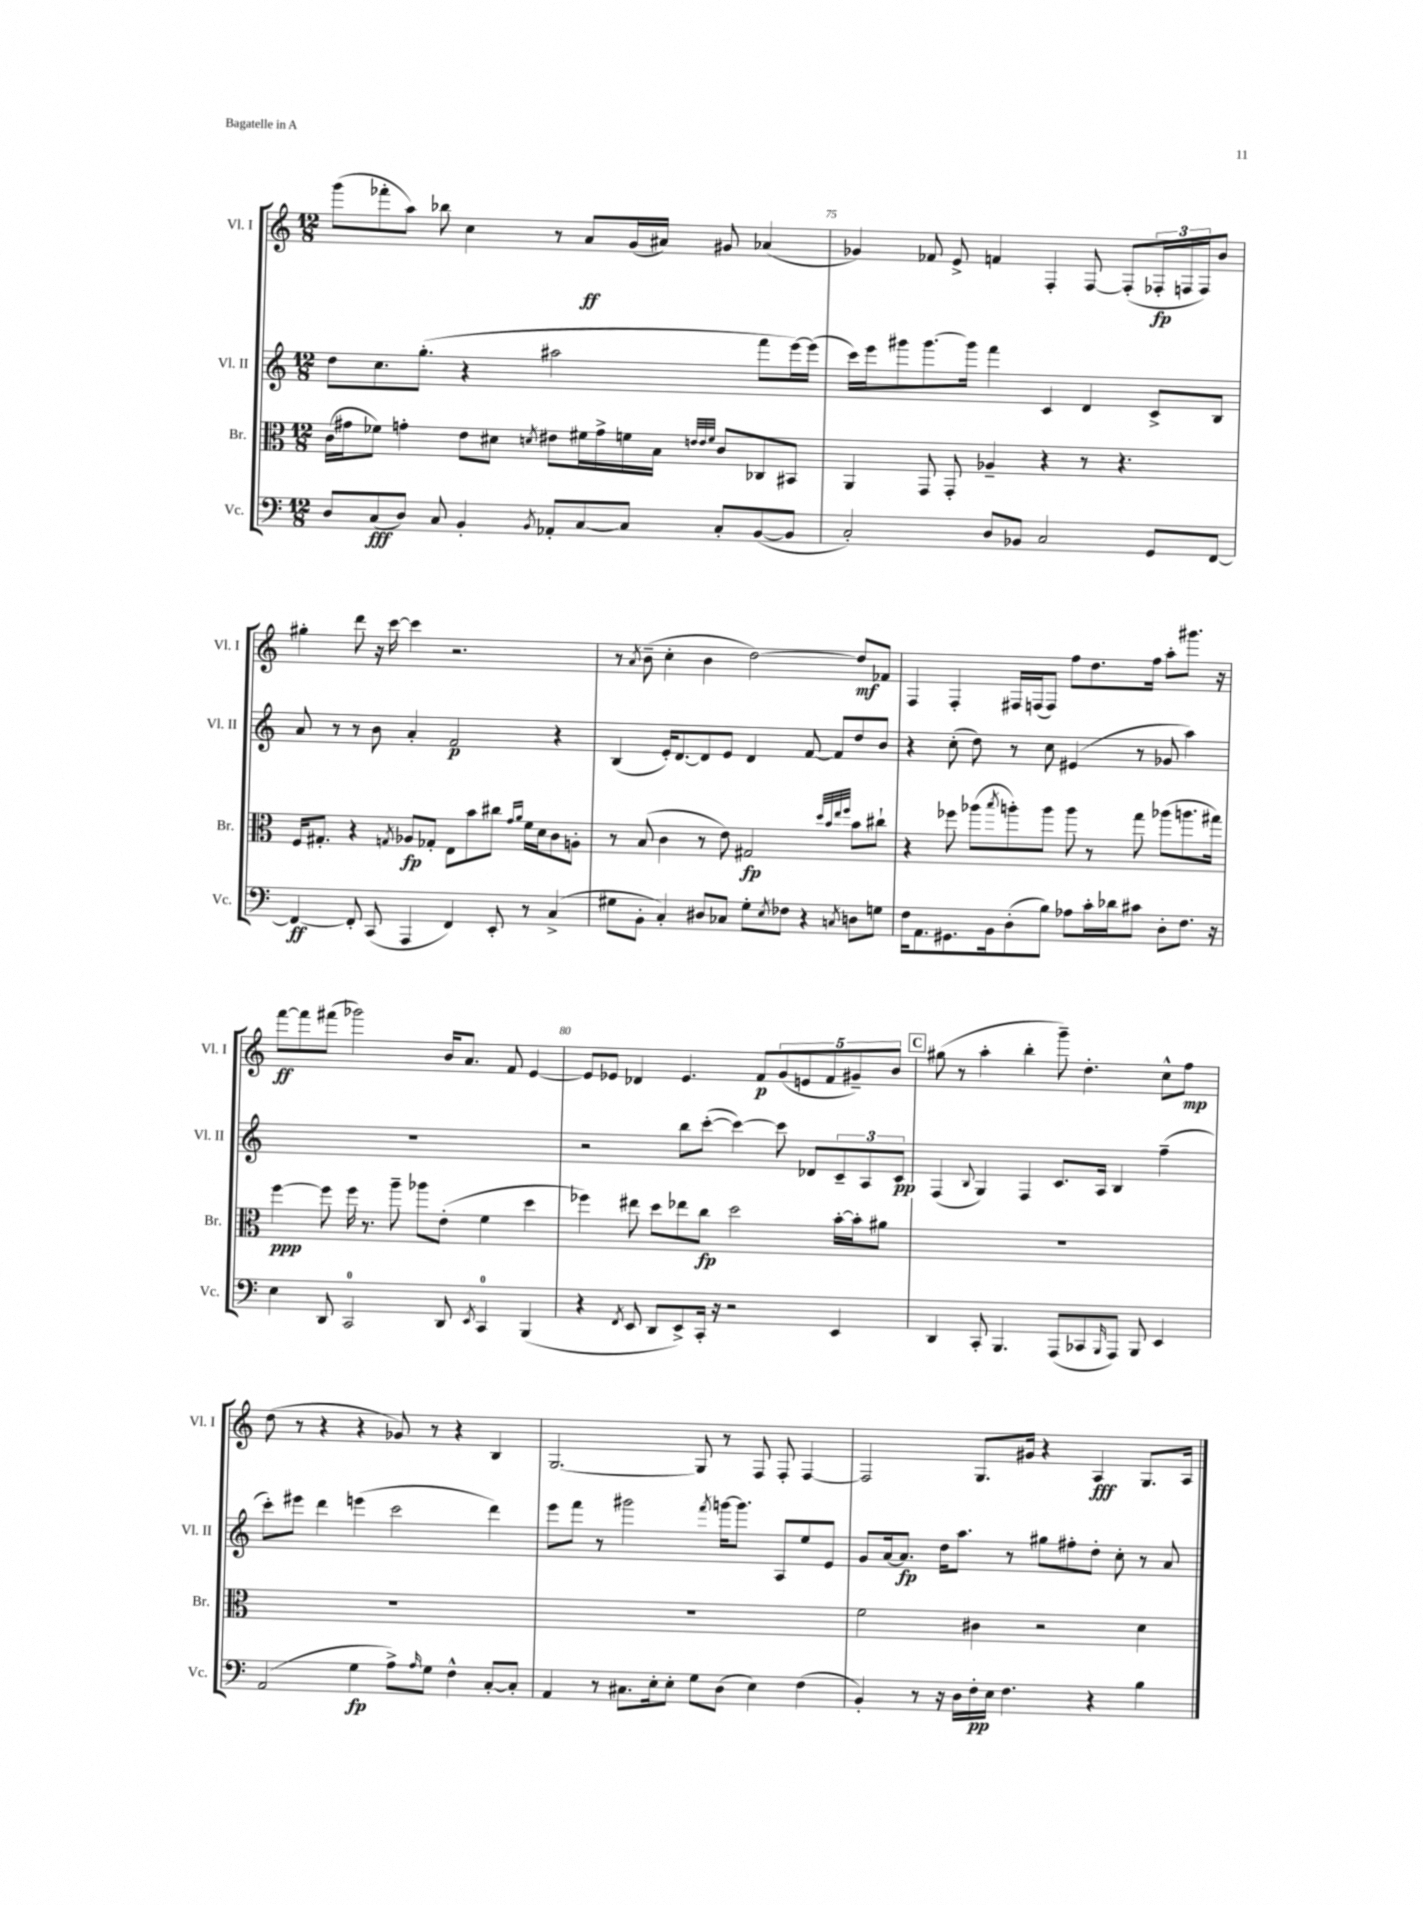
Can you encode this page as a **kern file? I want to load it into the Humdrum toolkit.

**kern	**dynam	**kern	**dynam	**kern	**dynam	**kern	**dynam
*part4	*part4	*part3	*part3	*part2	*part2	*part1	*part1
*staff4	*staff4	*staff3	*staff3	*staff2	*staff2	*staff1	*staff1
*I"Vc.	*	*I"Br.	*	*I"Vl. II	*	*I"Vl. I	*
*I'Vc.	*	*I'Br.	*	*I'Vl. II	*	*I'Vl. I	*
*clefF4	*	*clefC3	*	*clefG2	*	*clefG2	*
*k[]	*	*k[]	*	*k[]	*	*k[]	*
*M12/8	*	*M12/8	*	*M12/8	*	*M12/8	*
=74	=74	=74	=74	=74	=74	=74	=74
8D/L	.	(16c\LL	.	8dd\L	.	(8ggg\L	.
.	.	16g#X\J	.	.	.	.	.
(8C/	fff	8f-X\J)	.	8.cc\	.	8fff-X'\	.
8D/J)	.	4gn'\	.	.	.	8aa\J)	.
.	.	.	.	(8.gg'\J	.	.	.
8C/	.	.	.	.	.	8bb-X\	.
4BB'/	.	8e\L	.	4r	.	4cc\	.
.	.	8d#X\J	.	.	.	.	.
8qBB/	.	8qdn/	.	.	.	.	.
8AA-X'/L	.	8e#X\L	.	2aa#X\	.	8r	.
[8C/	.	16f#X\L	.	.	.	8a/L	ff
.	.	16g^\	.	.	.	.	.
8C/J]	.	16fn\	.	.	.	(16g/L	.
.	.	16B\JJ	.	.	.	16a#X/JJ)	.
.	.	32qqen/LLL	.	.	.	.	.
.	.	32qqe/	.	.	.	.	.
.	.	32qqf/JJJ	.	.	.	.	.
8C'/L	.	8c/L	.	.	.	8g#X/	.
([8BB/	.	8C-X/	.	8fff\L	.	(4a-X/	.
8BB/J]	.	8BB#X/J	.	[16eee\L)	.	.	.
.	.	.	.	(16eee\JJ]	.	.	.
=75	=75	=75	=75	=75	=75	=75	=75
2C'/)	.	4AA/	.	16ccc\LL)	.	4g-X/)	.
.	.	.	.	16eee\J	.	.	.
.	.	.	.	8ggg#X\	.	.	.
.	.	8GG/	.	[8.ggg#\	.	8f-X/	.
.	.	8GG'/	.	.	.	8e^/	.
.	.	.	.	16ggg#\Jk]	.	.	.
8D/L	.	4A-X~/	.	4fff\	.	4fn/	.
8BB-X/J	.	.	.	.	.	.	.
2C/	.	4r	.	4c/	.	4F'/	.
.	.	8r	.	4d/	.	[8F/	.
.	.	4.r	.	.	.	(8F'/L]	.
8GG/L	.	.	.	8c^/L	.	24F-X'/L	fp
.	.	.	.	.	.	24Fn/	.
.	.	.	.	.	.	24F/J)	.
[8FF/J	.	.	.	8B/J	.	8b/J	.
!!LO:LB:g=z
=76	=76	=76	=76	=76	=76	=76	=76
4FF/_	ff	16F/KL	.	8a/	.	4gg#X'\	.
.	.	8.G#X'/J	.	.	.	.	.
.	.	.	.	8r	.	.	.
8FF'/]	.	4r	.	8r	.	8ddd\	.
(8CC/	.	.	.	8b\	.	16r	.
.	.	.	.	.	.	[16ccc\	.
.	.	8qGn/	.	.	.	.	.
4AAA/	.	8A-X/L	fp	4a'/	.	4ccc\]	.
.	.	8G-X'/J	.	.	.	.	.
4FF/)	.	8E\L	.	2f/	p	2.r	.
.	.	8b\	.	.	.	.	.
8EE'/	.	8cc#X\J	.	.	.	.	.
.	.	16qqg/LL	.	.	.	.	.
.	.	16qqa/JJ	.	.	.	.	.
8r	.	16f\LL	.	.	.	.	.
.	.	16d\J	.	.	.	.	.
(4C^/	.	8c\	.	4r	.	.	.
.	.	8An'\J	.	.	.	.	.
=77	=77	=77	=77	=77	=77	=77	=77
8G#X\L	.	8r	.	(4B/	.	8r	.
.	.	.	.	.	.	8qa/	.
8BB'\J	.	(8B/	.	.	.	(8b~\	.
4C'/)	.	4c\	.	16e'/KL)	.	4cc'\	.
.	.	.	.	[8.d/	.	.	.
8D#X/L	.	8r	.	8d/]	.	4b\	.
8C-X/J	.	8e\)	.	8e/J	.	.	.
8G#'\L	.	2G#X/	fp	4d/	.	[2dd\)	.
8qE/	.	.	.	.	.	.	.
8F-X\J	.	.	.	.	.	.	.
4r	.	.	.	[8f/	.	.	.
.	.	.	.	8f/L]	.	.	.
.	.	32qqdd/LLL	.	.	.	.	.
.	.	32qqb/	.	.	.	.	.
.	.	32qqee/	.	.	.	.	.
8qCn/	.	32qqff/JJJ	.	.	.	.	.
8Dn\L	.	8b\L	.	8dd/	.	8dd/L]	mf
8Gn\J	.	8cc#X`\J	.	8b/J	.	8f-X/J	.
=78	=78	=78	=78	=78	=78	=78	=78
16F\KL	.	4r	.	4r	.	4F/	.
8.AA\	.	.	.	.	.	.	.
8.GG#X\	.	8ff-X\	.	(8cc'\	.	4F'/	.
.	.	(8aa-X\L	.	8dd\)	.	.	.
16BB\k	.	.	.	.	.	.	.
.	.	8qbb/	.	.	.	.	.
(8D'\	.	8aan'\)	.	8r	.	16F#X/LL	.
.	.	.	.	.	.	(16Fn/J	.
8B\J)	.	8aa\J	.	8cc\	.	8F/J)	.
8A-X\L	.	8aa\	.	(4e#X/	.	8ff\L	.
16c'\L	.	8r	.	.	.	8.dd\	.
16d-X\J	.	.	.	.	.	.	.
8c#X\J	.	8gg\	.	8r	.	.	.
.	.	.	.	.	.	16ff\Jk	.
8D'\L	.	(8aa-X\L	.	8g-X/	.	8aa'\L	.
8.F\J	.	8.aan\	.	4aa\)	.	8.ggg#X\J	.
16r	.	16gg#X\Jk)	.	.	.	16r	.
!!LO:LB:g=z
=79	=79	=79	=79	=79	=79	=79	=79
4E\	.	[4ff\	ppp	1.r	.	[8fff\L	ff
.	.	.	.	.	.	8fff\]	.
8DD/	.	8ff\]	.	.	.	(8fff#X\J	.
2CC/	.	16ff\	.	.	.	2ggg-X\)	.
.	.	8.r	.	.	.	.	.
.	.	8aa~\	.	.	.	.	.
.	.	8aa-X\L	.	.	.	.	.
8DD/	.	(8e'\J	.	.	.	16b/KL	.
.	.	.	.	.	.	8.a/J	.
8qEE/	.	.	.	.	.	.	.
4CC/	.	4f\	.	.	.	.	.
.	.	.	.	.	.	8f/	.
(4BBB/	.	4dd\	.	.	.	[4e/	.
=80	=80	=80	=80	=80	=80	=80	=80
4r	.	4ff-X\)	.	2r	.	8e/L]	.
.	.	.	.	.	.	8e-X/J	.
8qFF/	.	.	.	.	.	.	.
8EE/	.	8ee#X\	.	.	.	4d-X/	.
8DD/L	.	8dd\L	.	.	.	.	.
8EE^/)	.	8ee-X\	.	8bb\L	.	4.e-/	.
16CC'/Jk	.	8cc\J	fp	([8ccc'\J	.	.	.
16r	.	.	.	.	.	.	.
2r	.	2dd\	.	4ccc\_)	.	.	.
.	.	.	.	.	.	8f/L	p
.	.	.	.	8ccc\]	.	(10g/	.
.	.	.	.	.	.	10en/	.
.	.	.	.	8d-X/L	.	.	.
.	.	.	.	.	.	10f/	.
4EE/	.	[16b'\LL	.	12c~/	.	.	.
.	.	.	.	.	.	10g#X~/)	.
.	.	16b'\J]	.	.	.	.	.
.	.	.	.	12A/	.	.	.
.	.	8a#X\J	.	.	.	.	.
.	.	.	.	.	.	10b/J	.
.	.	.	.	12c/J	pp	.	.
!!LO:REH:place=s1:t=C
=81	=81	=81	=81	=81	=81	=81	=81
4DD/	.	1.r	.	(4F/	.	(8gg#X\	.
.	.	.	.	.	.	8r	.
.	.	.	.	8qqB/	.	.	.
8CC'/	.	.	.	4G/)	.	4aa'\	.
4.BBB/	.	.	.	.	.	.	.
.	.	.	.	4F/	.	4bb'\	.
(8AAA/L	.	.	.	8.c/L	.	8ggg~\)	.
8CC-X/	.	.	.	.	.	4.dd'\	.
.	.	.	.	16A/Jk	.	.	.
16qqBBB/	.	.	.	.	.	.	.
8AAA/J)	.	.	.	4B/	.	.	.
8BBB/	.	.	.	.	.	.	.
4EE/	.	.	.	(4ff~\	.	8cc^^\L	.
.	.	.	.	.	.	8ff\J	mp
!!LO:LB:g=z
=82	=82	=82	=82	=82	=82	=82	=82
(2AA/	.	1.r	.	8ccc'\L)	.	(8dd\	.
.	.	.	.	8eee#X\J	.	8r	.
.	.	.	.	4ddd\	.	4r	.
4G\	fp	.	.	(4eeen\	.	4r	.
8A^\L)	.	.	.	2ccc\	.	8g-X/)	.
16qqA/	.	.	.	.	.	.	.
8G\J	.	.	.	.	.	8r	.
4F^^\	.	.	.	.	.	4r	.
[8C'/L	.	.	.	4ddd\)	.	4B/	.
8C'/J]	.	.	.	.	.	.	.
=83	=83	=83	=83	=83	=83	=83	=83
4AA/	.	1.r	.	8eee\L	.	[2.G/	.
.	.	.	.	8fff\J	.	.	.
8r	.	.	.	8r	.	.	.
8.C#X\L	.	.	.	2ggg#X\	.	.	.
16E'\k	.	.	.	.	.	.	.
8E'\J	.	.	.	.	.	.	.
8G\L	.	.	.	.	.	8G/]	.
.	.	.	.	8qfff/	.	.	.
(8D\J	.	.	.	[16gggn\KL	.	8r	.
.	.	.	.	8.ggg\J]	.	.	.
4E\)	.	.	.	.	.	8F/	.
.	.	.	.	8A/L	.	8F'/	.
(4F\	.	.	.	8ee/	.	[4F/	.
.	.	.	.	8e/J	.	.	.
=84	=84	=84	=84	=84	=84	=84	=84
4BB'/)	.	2f\	.	8g/L	.	2F/]	.
.	.	.	.	[16a/k	.	.	.
.	.	.	.	8.a/J]	fp	.	.
8r	.	.	.	.	.	.	.
16r	.	.	.	16dd\KL	.	.	.
16D\LL	.	.	.	8.aa\J	.	.	.
16F'\	pp	4c#X\	.	.	.	8.G/L	.
16E\JJ	.	.	.	.	.	.	.
4.F\	.	.	.	8r	.	.	.
.	.	.	.	.	.	16g#X/Jk	.
.	.	2r	.	8gg#X\L	.	4r	.
.	.	.	.	8ff#X'\	.	.	.
4r	.	.	.	8dd'\J	.	4A/	fff
.	.	.	.	8cc'\	.	.	.
4B\	.	4d\	.	8r	.	8.G/L	.
.	.	.	.	8a/	.	.	.
.	.	.	.	.	.	16A/Jk	.
==	==	==	==	==	==	==	==
*-	*-	*-	*-	*-	*-	*-	*-
